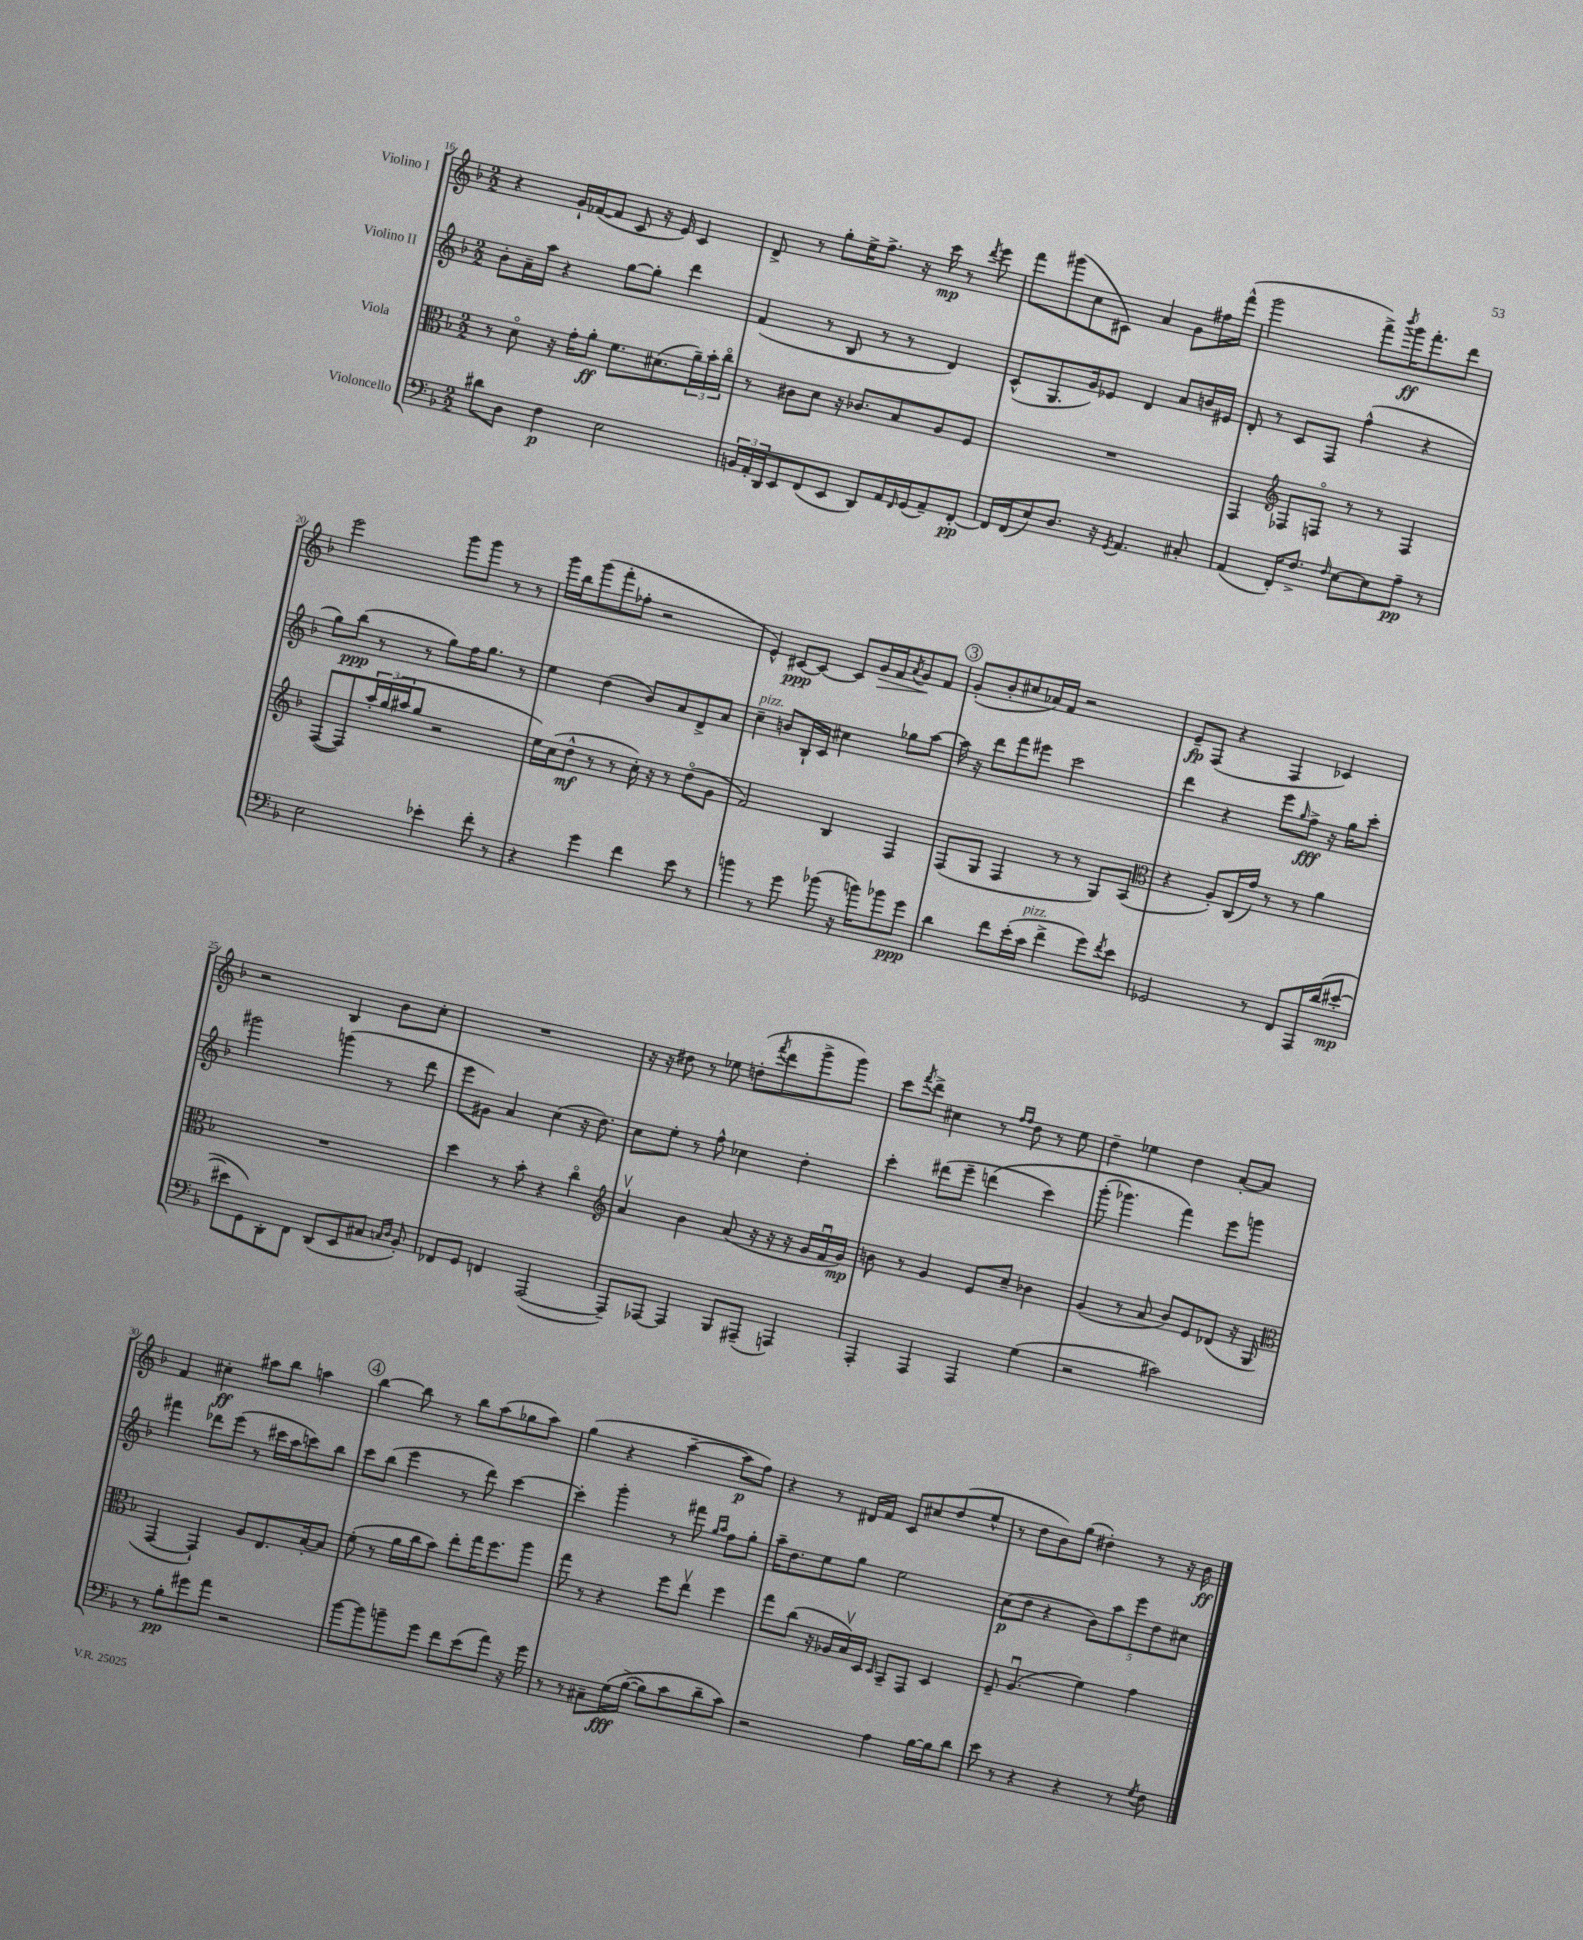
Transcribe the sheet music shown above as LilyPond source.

<<
\new StaffGroup <<
\new Staff = "s0" \with { instrumentName = "Violino I" } {
    \clef treble \key f \major \numericTimeSignature \time 2/2
    r4 g'16-! fes'16~( fes'8 c'8 r16 e'16) c'4 |
    d'8-> r8 g''8-. e''16-> f''8.-> r16 c'''16\mp r8 \acciaccatura { d'''8 } e'''8 |
    f'''8 gis'''8( c''8 cis'8) a'4 g'8 fis''16 f'''16-^( |
    g'''2 f'''8->) \acciaccatura { bes'''8 } g'''16\ff f'''8.-. d'''8 |
    e'''2 g'''8 g'''8 r8 r8 |
    g'''16 bes''16 g'''8( f'''8-. fes''8-. r2 |
    e'4-^) cis'8~\ppp cis'8~ cis'8 g'16\> f'16 \acciaccatura { a'8 } g'8\! f'8 |
    \mark \markup { \circle "3" } g'8-.( bes'8-. cis''8 aes'16) f'16 r2 |
    e'8--\fp f8( r4 f4 ces'4) |
    r2 bes4 bes'8 c''8-. |
    R1 |
    r16 r16 dis''8 r8 ees''8 d''8-.( \acciaccatura { f'''8 } d'''8 g'''8-> g'''8) |
    c'''8 \acciaccatura { f'''8 } d'''8-> cis''4 r8 \grace { f''16 f''16 } d''8 r8 e''8 |
    d''4-- ees''4 d''4 a'8~-. a'8 |
    f'4 cis''4-.\ff ais''8 bes''8 a''4 |
    \mark \markup { \circle "4" } bes''4~ bes''8 r8 bes''8 a''8( ges''8 a''8) |
    g''4( r4 a''4~-- a''8\p f''8) |
    r4 r8 dis'16 f'16 c'8 cis''8 d''8( e''8-^ |
    r8 d''8 bes'8) g''8( dis''4-.) r8 r16 bes'16\ff \bar "|." |
}
\new Staff = "s1" \with { instrumentName = "Violino II" } {
    \clef treble \key f \major \numericTimeSignature \time 2/2
    bes'8-. a'16-- a''16 r4 g''8~ g''8-. d'''4 |
    f'4( r8 bes8 r8 r8 d'4) |
    c'8-^( g8. g'16) ees'8 d'4 a'8 b'16 eis'16 |
    d'8-. r8 c'8 f8 f''4-^( r4 |
    g''8) bes''8\ppp( r8 r8 g''8) f''16 g''8. r8 |
    e''4 d''4( bes'8) a'8 d'8-> a'8 |
    c''4--^\markup { \italic "pizz." } b'8 bes16-! c'16 cis''4 ges''8 a''8~ |
    \mark \markup { \circle "3" } a''16 r16 d'''8 f'''8 eis'''8 c'''2 |
    d'''4 r4 e'''8 \grace { g''16 } f''8->\fff r16 g''16 c'''8-. |
    gis'''2 g'''4( r8 d'''8 |
    e'''8 gis'8) a'4 c''4( r16 d''8.) |
    c''8 e''8-. r8 f''8-^ ces''4 d''4-. |
    c'''4-. dis'''8( e'''8-- d'''4\( c'''4) |
    g'''8-.( ges'''4.) f'''4\) e'''8 g'''8 |
    fis'''4 des'''8 e'''8( r8 cis'''16 a''16 c'''8) bes''8 |
    \mark \markup { \circle "4" } c'''8 bes''8( e'''4 r8 d'''8) c'''4~ |
    c'''4-. g'''4-. r8 fis'''8 \grace { g''16 a''16 } f''8 g''8-. |
    a''16-- d''8. e''8 g''8 e''2 |
    c''8\p( d''8 r4 \tuplet 5/4 { bes'8) a''8 e'''8 d''8 cis''8 } \bar "|." |
}
\new Staff = "s2" \with { instrumentName = "Viola" } {
    \clef alto \key f \major \numericTimeSignature \time 2/2
    r8 d'8\flageolet r16 g'16-. a'8-.\ff f'8. dis'8.( \tuplet 3/2 { a'16--) bes'16-. c''16\flageolet } |
    r8 cis'8 d'8 r16 ces'8. bes8 a8 f8 |
    R1 |
    g,4 \clef treble fes8 f8\flageolet r8 r8 f4 |
    f8~( f8) \tuplet 3/2 { a''16-. g''16( ais''16 } g''8 r2 |
    e''16) c''16( d''8-^\mf r8 r8 c''16-.) r16 r8 d''8\flageolet( g'8 |
    f'2) bes4 f4 |
    \mark \markup { \circle "3" } f8( g8 f4 r8 r8 g8) a8( |
    \clef alto r4 a8-.) c16( g'16) r8 r8 a'4 |
    R1 |
    d''4 r8 bes'8-. r4 c''4\flageolet |
    \clef treble a'4\upbow bes'4 a'8( r16 r16 r16 g'16 f'16\downbow g'16\mp) |
    b'8 r8 g'4 e'8 c''8-- bes'4 |
    g'4( r8 a'8 bes'8) e'8 des'8( r16 g16 |
    \clef alto g,4~ g,4-!) a8 e8. bes16~-. bes8 |
    \mark \markup { \circle "4" } f'8-.( r8 a'16 c''16 bes'8) e''8-. g''16 f''8. a''8 |
    g''8 r8 r4 f''8 e''8\upbow f''4 |
    g''8 c''8( r16 aes16 bes16\upbow) d16 \grace { d16 } bes,8-- g,8 d4 |
    f8-- a4.\downbow( f'4) g'4 \bar "|." |
}
\new Staff = "s3" \with { instrumentName = "Violoncello" } {
    \clef bass \key f \major \numericTimeSignature \time 2/2
    dis'8 d8 f4\p e2 |
    \tuplet 3/2 { b,16 a,16-. d,16 } e,8 f,8( e,8 d,8) a,16 \grace { f,16 } g,16( a,8--) f,8~-.\pp |
    f,16 f,16( e8) d8. r16 \acciaccatura { g,8 } a,4. cis8-. |
    a,4( f,16-.) f8.-> \grace { f16 } e8~ e8 a8--\pp r8 |
    e2 ees'4-. f'8-. r8 |
    r4 g'4 f'4 e'8 r8 |
    b'4 r8 g'8 bes'8( r16 b'16) bes'8 g'8\ppp |
    \mark \markup { \circle "3" } d'4 f'8 e'16-.( c'16^\markup { \italic "pizz." } f'4-> g'8) \acciaccatura { f'8 } e'8 |
    ges,2 r8 f,8 a,,16 d'16( eis'8~-.\mp |
    eis'8 g,8) d,8-. f,8 d,8( e,8 cis8 \grace { c16 d16 } bes,8-.) |
    fes,8 g,8 f,4 a,,2~( |
    a,,8--) aes,,8~ aes,,4 bes,,8 ais,,8--( a,,4) |
    a,,4-. a,,4 a,,4 g4( |
    r2 cis'2) |
    r8 bes8-.\pp gis'8 a'8 r2 |
    \mark \markup { \circle "4" } bes'8~ bes'8 b'8-- g'8 f'8 e'8( a'8) r16 g'16 |
    r8 r8 cis8-- g16\fff\( bes16~->( bes8) c'8 d'8-- c'8\) |
    r2 a4 bes16~ bes16 d'8 |
    e'8 r8 r4 r4 r8 \acciaccatura { g8 } f8 \bar "|." |
}
>>
>>
\layout { \context { \Score currentBarNumber = #16 } }
